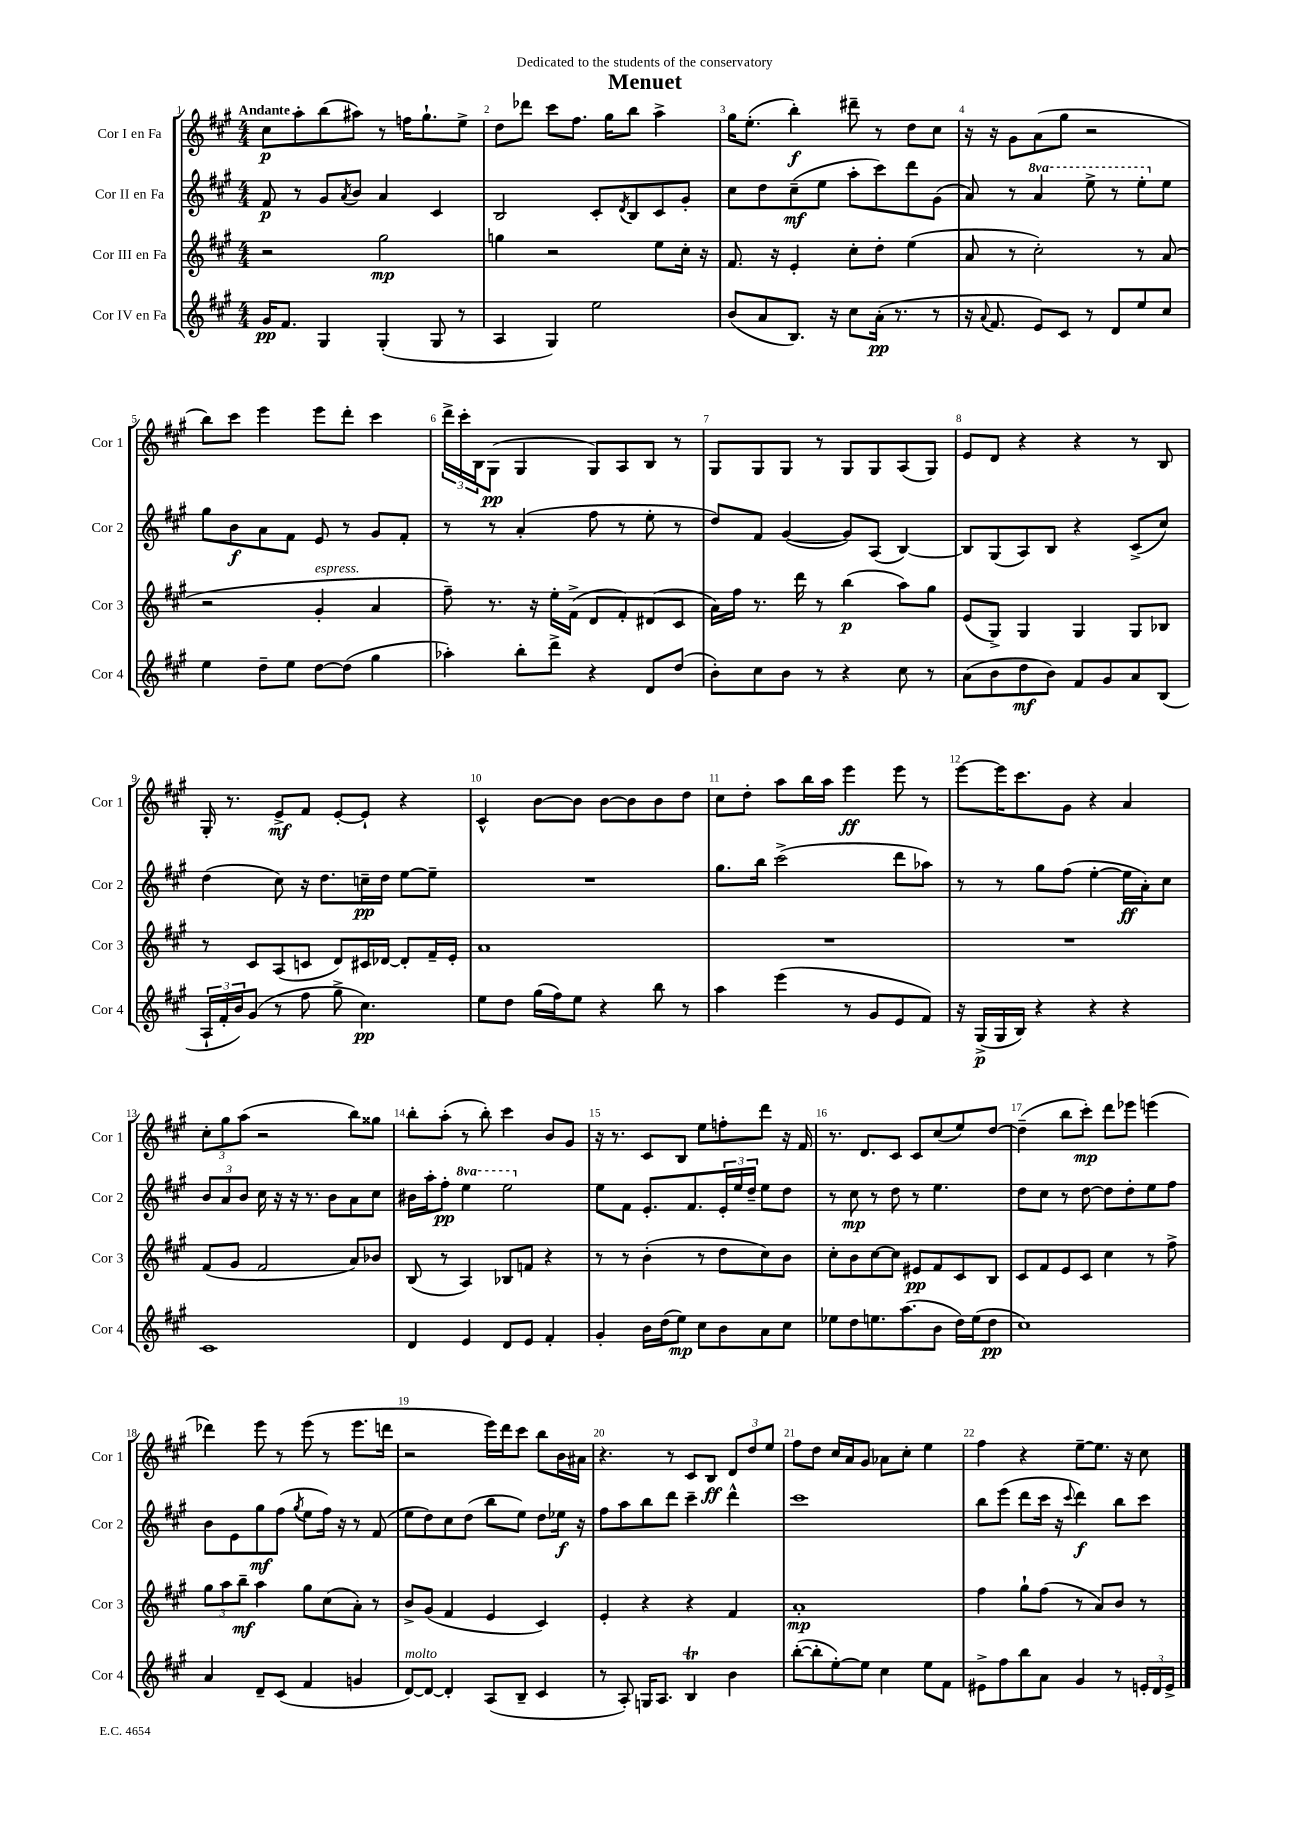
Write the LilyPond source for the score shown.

\header { title = "Menuet" dedication = "Dedicated to the students of the conservatory" }
<<
\new StaffGroup <<
\new Staff = "s0" \with { instrumentName = "Cor I en Fa" shortInstrumentName = "Cor 1" } {
    \clef treble \key a \major \numericTimeSignature \time 4/4 \tempo "Andante"
    cis''8\p a''8-. b''8( ais''8) r8 f''16 gis''8.-! e''8-> |
    d''8 des'''8 cis'''8 fis''8. gis''16 b''8 a''4-> |
    gis''16 e''8.-.( b''4-.\f) dis'''8-- r8 d''8 cis''8 |
    r16 r16 gis'8 a'8( gis''8 r2 |
    b''8) cis'''8 e'''4 e'''8 d'''8-. cis'''4 |
    \tuplet 3/2 { d'''16-> cis'''16-. b16 } gis8\pp( gis4 gis8) a8 b8 r8 |
    gis8 gis8 gis8 r8 gis8 gis8 a8( gis8) |
    e'8 d'8 r4 r4 r8 b8 |
    gis16-. r8. e'8->\mf fis'8 e'8~-. e'8-! r4 |
    cis'4-^ b'8~ b'8 b'8~ b'8 b'8 d''8 |
    cis''8 d''8-. a''8 b''16 a''16 e'''4\ff e'''8 r8 |
    e'''8~ e'''16 cis'''8. gis'8 r4 a'4 |
    \tuplet 3/2 { cis''8-. gis''8 a''8( } r2 b''8) gisis''8 |
    b''8-. a''8-.( r8 b''8-.) cis'''4 b'8 gis'8 |
    r16 r8. cis'8 b8 e''8 f''8-. d'''8 r16 fis'16 |
    r8. d'8. cis'8 cis'8 cis''8( e''8) d''8~ |
    d''4--( b''8 cis'''8-.\mp) d'''8 ees'''8 e'''4( |
    des'''4) e'''8 r8 e'''8( r8 e'''8. d'''16 |
    r2 e'''16) d'''16 cis'''8 b''8 b'16 ais'16 |
    r4. r8 cis'8 b8\ff \tuplet 3/2 { d'8 d''8 e''8 } |
    fis''8 d''8 cis''16 a'16 gis'8 aes'8 cis''8-. e''4 |
    fis''4 r4 e''8~-- e''8. r16 cis''8 \bar "|." |
}
\new Staff = "s1" \with { instrumentName = "Cor II en Fa" shortInstrumentName = "Cor 2" } {
    \clef treble \key a \major \numericTimeSignature \time 4/4 \set Staff.ottavationMarkups = #ottavation-simple-ordinals
    fis'8\p r8 gis'8 \acciaccatura { a'8 } b'8 a'4 cis'4 |
    b2 cis'8-. \acciaccatura { d'8 } b8 cis'8 gis'8-. |
    cis''8 d''8 cis''8--\mf( e''8 a''8-. cis'''8) d'''8 gis'8( |
    a'8) r8 \ottava #1 a''4 e'''8-> r8 e'''8-. \ottava #0 e''8 |
    gis''8 b'8\f a'8 fis'8 e'8 r8 gis'8 fis'8-. |
    r8 r8 a'4-.( fis''8 r8 e''8-. r8 |
    d''8) fis'8 gis'4~( gis'8) a8( b4~) |
    b8 gis8( a8) b8 r4 cis'8->( cis''8) |
    d''4( cis''8) r16 d''8. c''16--\pp d''16 e''8~ e''8-- |
    R1 |
    gis''8. b''16 cis'''2->( d'''8 aes''8) |
    r8 r8 gis''8 fis''8( e''4~-. e''16\ff a'16-.) cis''8 |
    \tuplet 3/2 { b'8 a'8 b'8 } cis''16 r16 r16 r8. b'8 a'8 cis''8 |
    bis'16 a''16-. fis''8-.\pp \ottava #1 e'''4 e'''2 \ottava #0 |
    e''8 fis'8 e'8.-. fis'8. \tuplet 3/2 { e'16-. e''16 d''16-- } e''8 d''8 |
    r8 cis''8\mp r8 d''8 r8 e''4. |
    d''8 cis''8 r8 d''8~ d''8 d''8-. e''8 fis''8 |
    b'8 e'8 gis''8\mf fis''8( \acciaccatura { gis''8 } e''8 fis''16) r16 r8 fis'8( |
    e''8 d''8) cis''8 d''8( b''8 e''8) d''8 ees''16\f r16 |
    fis''8 a''8 b''8 d'''8 cis'''4-- d'''4-^ |
    cis'''1 |
    b''8 e'''8( d'''8 cis'''16 r16 \appoggiatura { cis'''8 } d'''4\f) b''8 cis'''8 \bar "|." |
}
\new Staff = "s2" \with { instrumentName = "Cor III en Fa" shortInstrumentName = "Cor 3" } {
    \clef treble \key a \major \numericTimeSignature \time 4/4
    r2 gis''2\mp |
    g''4 r2 e''8 cis''16-. r16 |
    fis'8. r16 e'4-. cis''8-. d''8-. e''4( |
    a'8 r8 cis''2-.) r8 a'8( |
    r2 gis'4-.^\markup { \italic "espress." } a'4 |
    fis''8--) r8. r16 e''16-. fis'16->( d'8 fis'8-.) dis'8( cis'8 |
    a'16) fis''16 r8. d'''16 r8 b''4\p( a''8) gis''8 |
    e'8( gis8->) gis4 gis4 gis8 bes8 |
    r8 cis'8 a8( c'8 d'8) cis'16 des'16~ des'8-. fis'16-- e'16-. |
    a'1 |
    R1 |
    R1 |
    fis'8( gis'8 fis'2 a'8) bes'8 |
    b8( r8 a4) bes8 f'8 r4 |
    r8 r8 b'4-.( r8 d''8 cis''8) b'8 |
    cis''8-. b'8 cis''8~ cis''8 eis'8\pp fis'8 cis'8 b8 |
    cis'8 fis'8 e'8 cis'8 cis''4 r8 fis''8-> |
    \tuplet 3/2 { gis''8 a''8 b''8--\mf } a''4 gis''8 cis''8( a'8-.) r8 |
    b'8-> gis'8( fis'4 e'4 cis'4) |
    e'4-. r4 r4 fis'4 |
    a'1-.\mp |
    fis''4 gis''8-! fis''8( r8 a'8) b'8 r8 \bar "|." |
}
\new Staff = "s3" \with { instrumentName = "Cor IV en Fa" shortInstrumentName = "Cor 4" } {
    \clef treble \key a \major \numericTimeSignature \time 4/4
    gis'16\pp fis'8. gis4 gis4-.( gis8 r8 |
    a4 gis4) e''2 |
    b'8( a'8 b8.) r16 cis''8 a'16-.\pp( r8. r8 |
    r16 \appoggiatura { a'8 } fis'8. e'8) cis'8 r8 d'8 e''8 cis''8 |
    e''4 d''8-- e''8 d''8~ d''8( gis''4 |
    aes''4-.) b''8-. d'''8-> r4 d'8 d''8( |
    b'8-.) cis''8 b'8 r8 r4 cis''8 r8 |
    a'8( b'8 d''8\mf b'8) fis'8 gis'8 a'8 b8( |
    \tuplet 3/2 { a16-! fis'16-. b'16) } gis'8( r8 fis''8 gis''8-> cis''4.\pp) |
    e''8 d''8 gis''16( fis''16) e''8 r4 b''8 r8 |
    a''4 e'''4( r8 gis'8 e'8 fis'8) |
    r16 gis16->\p( gis16 b16) r4 r4 r4 |
    cis'1 |
    d'4 e'4 d'8 e'8 fis'4-. |
    gis'4-. b'16 d''16( e''8\mp) cis''8 b'8 a'8 cis''8 |
    ees''8 d''8 e''8. a''8.( b'8 d''16) e''16( d''8\pp |
    cis''1) |
    a'4 d'8-- cis'8( fis'4 g'4 |
    d'8~^\markup { \italic "molto" }) d'8~ d'4-. a8( b8-- cis'4 |
    r8 a8-.) g16 a8. b4\trill b'4 |
    b''8~-.( b''8-. e''8~-.) e''8 cis''4 e''8 fis'8 |
    eis'8-> fis''8 b''8 a'8 gis'4 r8 \tuplet 3/2 { e'16-. d'16 e'16-> } \bar "|." |
}
>>
>>
\layout { \context { \Score \override BarNumber.break-visibility = ##(#f #t #t) barNumberVisibility = #all-bar-numbers-visible } }
